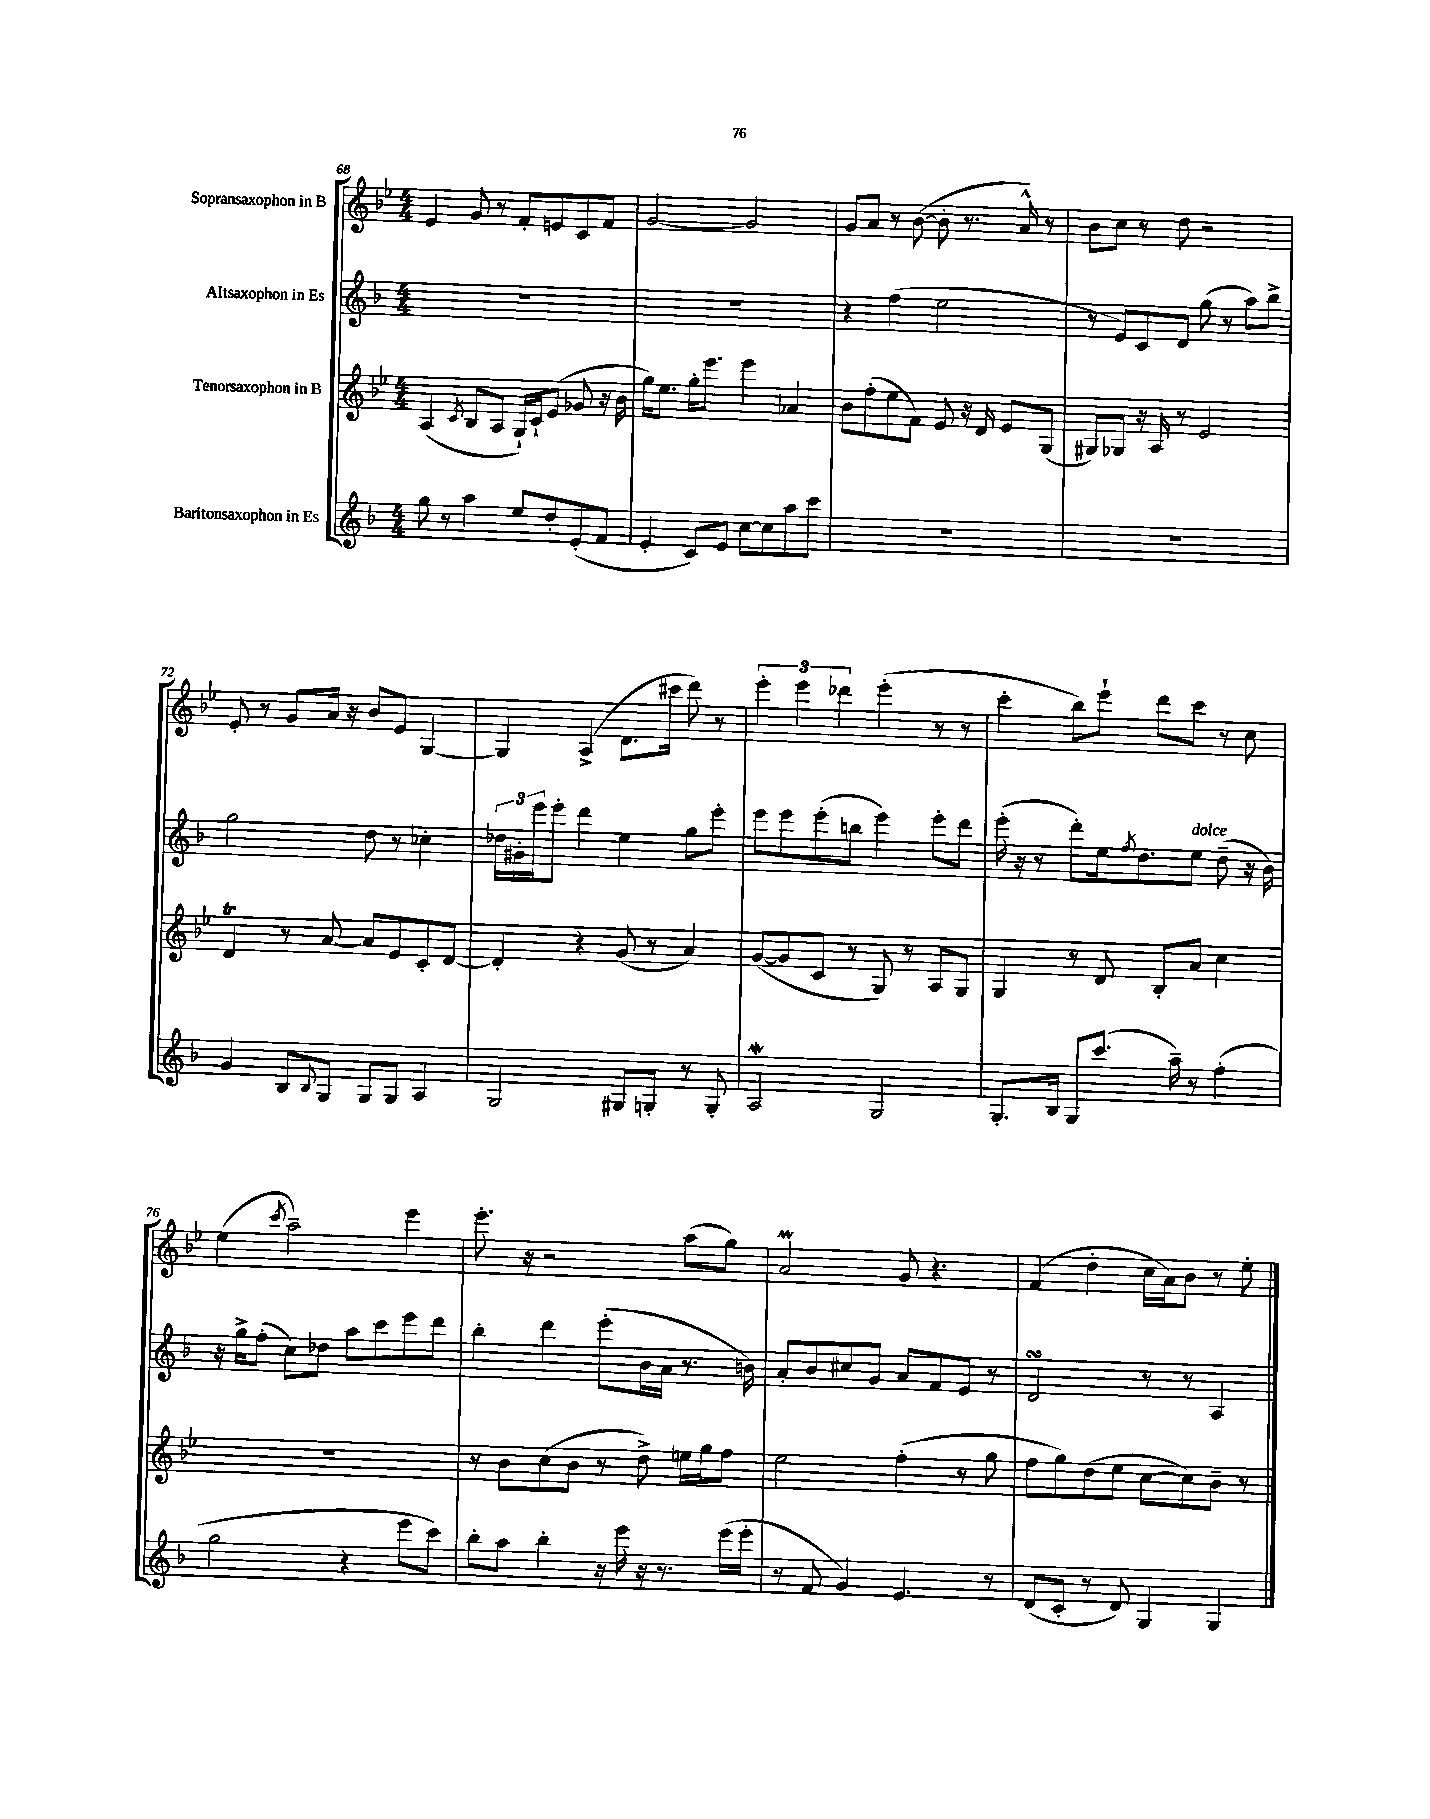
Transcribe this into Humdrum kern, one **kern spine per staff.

**kern	**kern	**kern	**kern
*part4	*part3	*part2	*part1
*staff4	*staff3	*staff2	*staff1
*I"Baritonsaxophon in Es	*I"Tenorsaxophon in B	*I"Altsaxophon in Es	*I"Sopransaxophon in B
*clefG2	*clefG2	*clefG2	*clefG2
*k[b-]	*k[b-e-]	*k[b-]	*k[b-e-]
*M4/4	*M4/4	*M4/4	*M4/4
=68	=68	=68	=68
8gg\	(4A/	1r	4e-/
8r	.	.	.
.	8qc/	.	.
4aa\	8B-/L	.	8g/
.	8A/J	.	8r
8ee/L	16G`/LL)	.	8f'/L
.	16c`/J	.	.
8dd'/	(8e-/J	.	8en/
(8e'/	8g-X/	.	8c/
8f/J	16r	.	8f/J
.	16b-\	.	.
=69	=69	=69	=69
4e'/	16gg\KL)	1r	[2g/
.	8.ee-\J	.	.
8c/L)	16gg'\KL	.	.
.	8.eee-\J	.	.
8e/J	.	.	.
[8cc\L	4eee-\	.	2g/]
8cc\]	.	.	.
8aa\	4a-X/	.	.
8ccc\J	.	.	.
=70	=70	=70	=70
1r	8b-\L	4r	8g/L
.	(8ff'\	.	8a/J
.	8ee-\	(4ff\	8r
.	8f\J)	.	([8b-\
.	8e-/	2ee\	8b-'\]
.	16r	.	8.r
.	16d/	.	.
.	8e-/L	.	.
.	.	.	16a^^/)
.	(8G/J	.	8r
=71	=71	=71	=71
1r	8G#X/L)	8r	8b-\L
.	8G-X/J	8e/L)	8cc\J
.	16r	8c/	8r
.	16A/	.	.
.	8r	8d/J	8dd\
.	2e-/	(8gg\	2r
.	.	8r	.
.	.	8aa\L)	.
.	.	8bb-^\J	.
!!LO:LB:g=z
=72	=72	=72	=72
4g/	4dt/	2gg\	8e-'/
.	.	.	8r
8B-/L	8r	.	8g/L
8qqB-/	.	.	.
8G/J	[8a/	.	16a/Jk
.	.	.	16r
8G/L	8a/L]	8dd\	8b-/L
8G/J	8e-/	8r	8e-/J
4A/	8c'/	4cc-X'\	[4G/
.	[8d/J	.	.
=73	=73	=73	=73
2G/	4d'/]	24dd-X\LL	4G/]
.	.	24g#X'\	.
.	.	24eee\J	.
.	.	8eee'\J	.
.	4r	4ddd\	(4A^/
8G#X/L	(8g/	4ee\	8.d\L
8Gn'/J	8r	.	.
.	.	.	16ccc#X\Jk
8r	4a/)	8gg\L	8ddd\)
8G'/	.	8eee'\J	8r
=74	=74	=74	=74
2AW/	([8g/L	8eee\L	6eee-'\
.	8g/]	8eee\	.
.	.	.	6eee-\
.	8c/J	(8eee'\	.
.	.	.	6ddd-X\
.	8r	8bbn\J	.
2G/	8G/)	4eee\)	(4eee-'\
.	8r	.	.
.	8A/L	8eee'\L	8r
.	8G/J	8ddd\J	8r
=75	=75	=75	=75
8.G'/L	4G/	(16eee'\	4ccc'\
.	.	16r	.
.	.	8r	.
16B-/Jk	.	.	.
8G/L	8r	8ddd'\L)	8bb-\L)
(8.ccc/J	8d/	16ee\k	8eee-`\J
.	.	8qff/	.
.	.	8.dd\	.
.	8B-'/L	.	8ddd\L
16aa~\)	.	.	.
!	!	!LO:TX:a:i:t=dolce	!
8r	8a/J	8ee\J	8ccc\J
(4ff'\	4cc\	(8dd~\	8r
.	.	16r	8cc\
.	.	16b-\)	.
!!LO:LB:g=z
=76	=76	=76	=76
2gg\	1r	16r	(4ee-\
.	.	16gg^\KL	.
.	.	(8ff'\J	.
.	.	.	8qccc/
.	.	8cc\L)	2aa~\)
.	.	8dd-X\J	.
4r	.	8aa\L	.
.	.	8ccc\	.
8eee\L	.	8eee\	4eee-\
8ccc\J)	.	8ddd\J	.
=77	=77	=77	=77
8bb-'\L	8r	4bb-'\	8.eee-'\
8aa\J	8b-\L	.	.
.	.	.	16r
4bb-'\	(8cc\	4ddd\	2r
.	8b-\J	.	.
16r	8r	(8eee'\L	.
16eee\	.	.	.
16r	8dd^\)	16b-\L	.
8.r	.	16a\JJ	.
.	16een\LL	8.r	(8aa\L
.	16gg\J	.	.
(16eee\LL	8ff\J	.	8gg\J)
16eee'\JJ	.	16bn\)	.
=78	=78	=78	=78
8r	2ee-\	8a'/L	2am/
8f/	.	8b-/	.
4g/)	.	8cc#X/	.
.	.	8g/J	.
4.e/	(4ff'\	8a/L	8g/
.	.	8f/	4.r
.	8r	8e/J	.
8r	8gg\	8r	.
=79	=79	=79	=79
(8d/L	8ff\L	2dsSSS/	(4f/
8c'/J	8gg\)	.	.
8r	(8dd\	.	4dd'\
8d/)	8ee-\J	.	.
4G/	[8cc\L	8r	16cc\LL
.	.	.	16a\J)
.	8cc\])	8r	8b-\J
4G/	8b-~\J	4A/	8r
.	8r	.	8ee-'\
==	==	==	==
*-	*-	*-	*-
